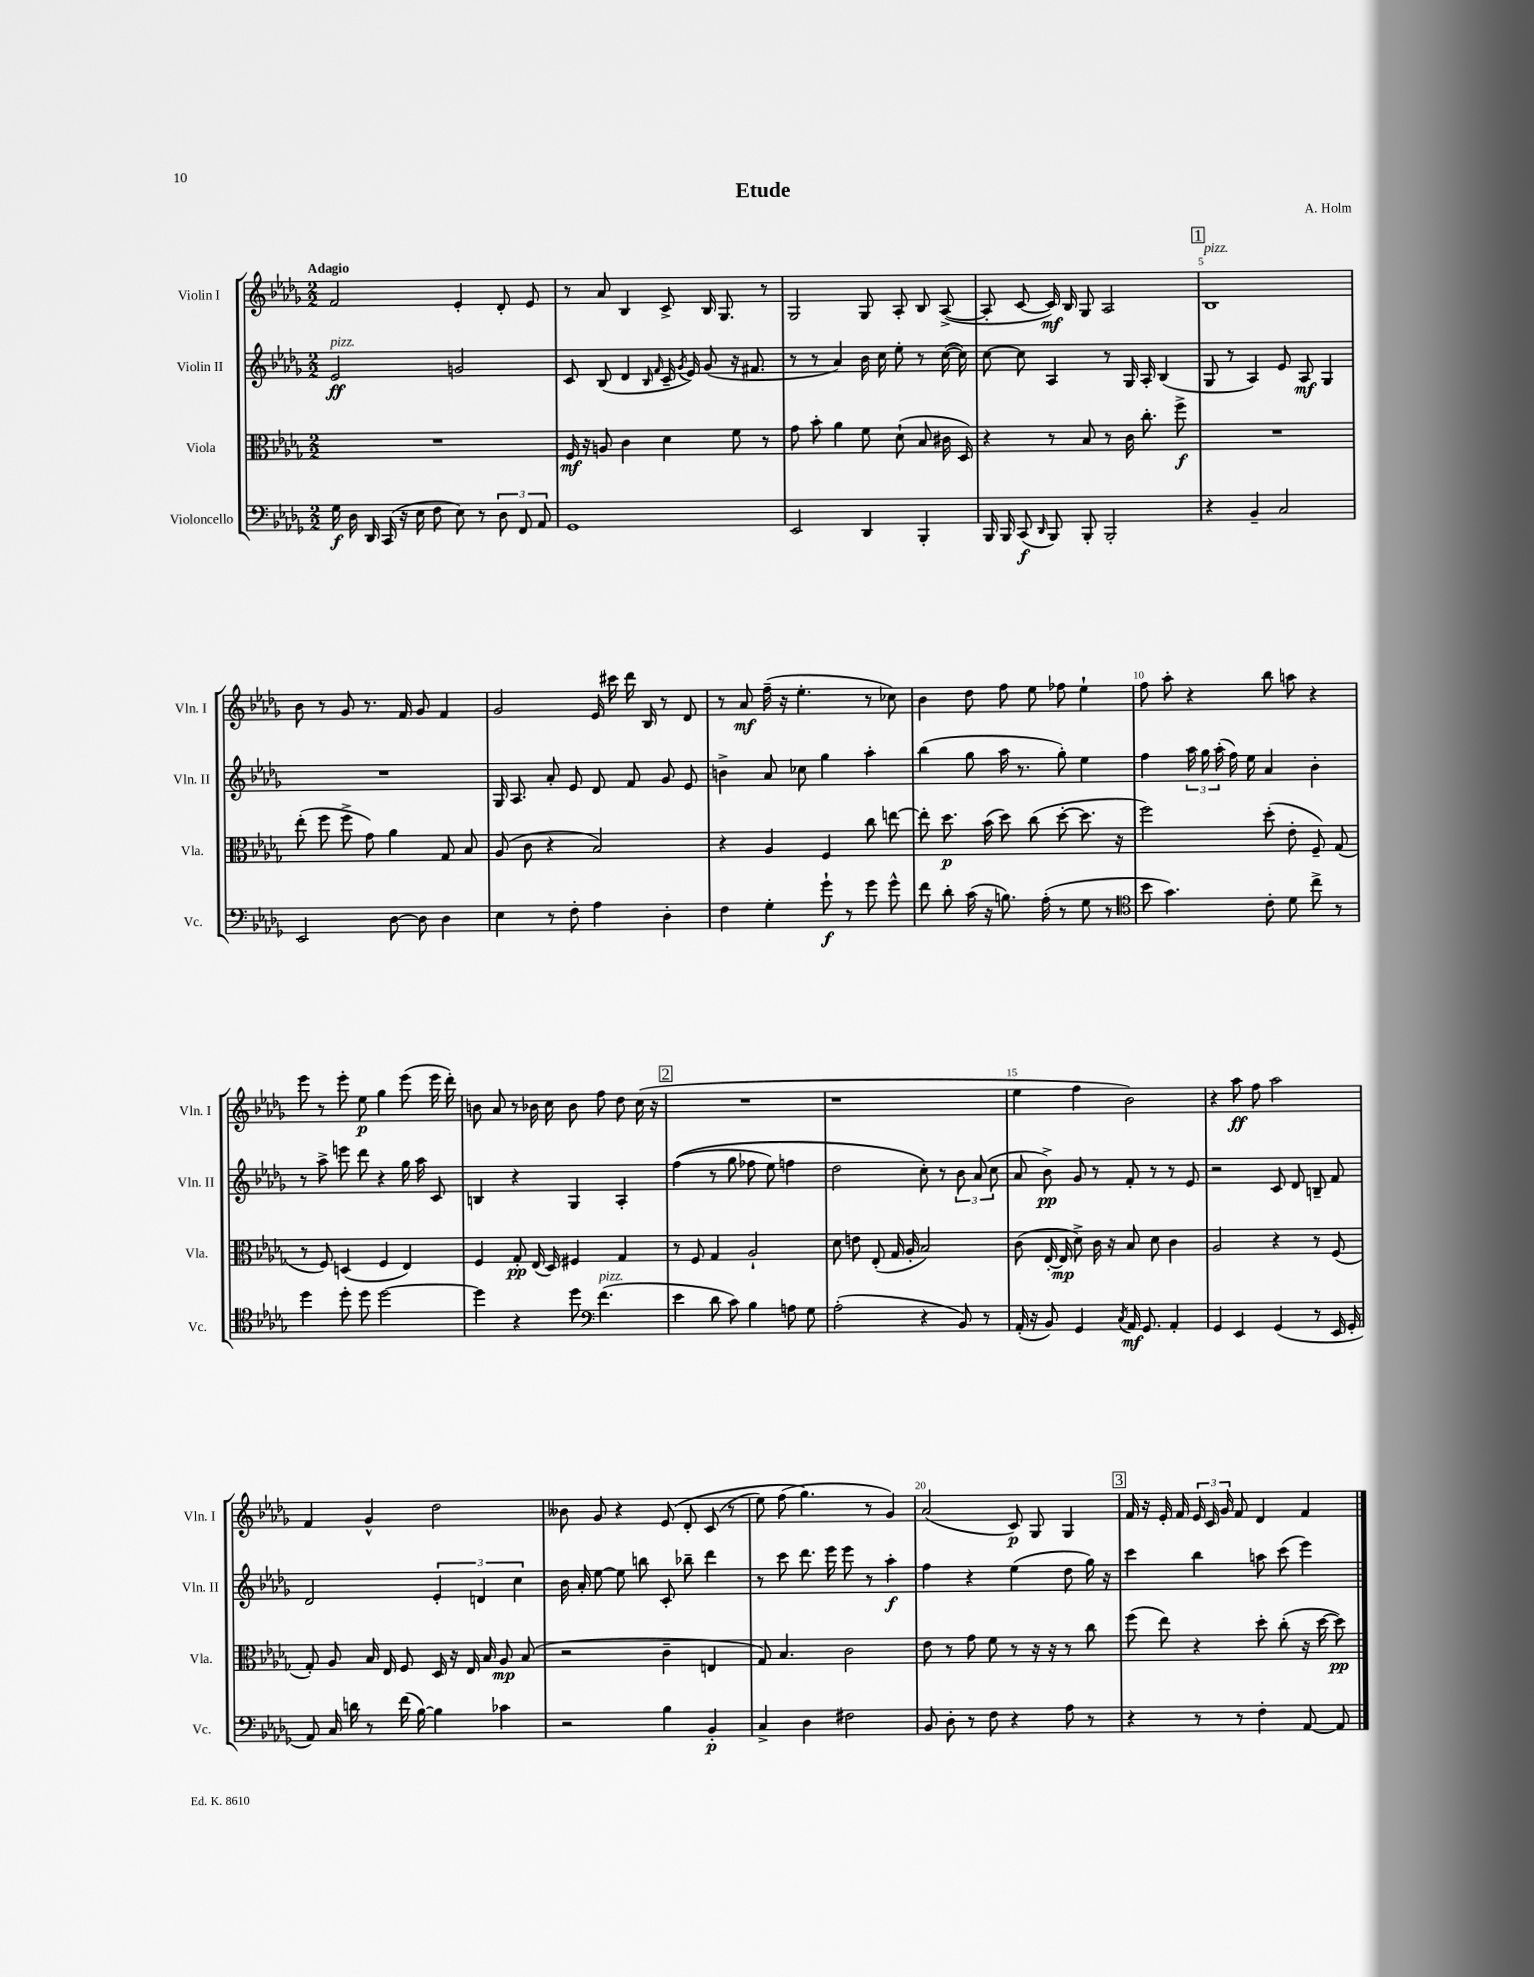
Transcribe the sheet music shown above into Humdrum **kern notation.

**kern	**dynam	**kern	**dynam	**kern	**dynam	**kern	**dynam
*part4	*part4	*part3	*part3	*part2	*part2	*part1	*part1
*staff4	*staff4	*staff3	*staff3	*staff2	*staff2	*staff1	*staff1
*I"Violoncello	*	*I"Viola	*	*I"Violin II	*	*I"Violin I	*
*I'Vc.	*	*I'Vla.	*	*I'Vln. II	*	*I'Vln. I	*
*clefF4	*	*clefC3	*	*clefG2	*	*clefG2	*
*k[b-e-a-d-g-]	*	*k[b-e-a-d-g-]	*	*k[b-e-a-d-g-]	*	*k[b-e-a-d-g-]	*
*M2/2	*	*M2/2	*	*M2/2	*	*M2/2	*
=1	=1	=1	=1	=1	=1	=1	=1
!	!	!	!	!	!	!LO:TX:a:B:t=Adagio	!
!	!	!	!	!LO:TX:a:i:t=pizz.	!	!	!
16G-\	f	1r	.	2e-/	ff	2f/	.
16D-\	.	.	.	.	.	.	.
16DD-/	.	.	.	.	.	.	.
(16CC/	.	.	.	.	.	.	.
16r	.	.	.	.	.	.	.
16E-\	.	.	.	.	.	.	.
8F\	.	.	.	.	.	.	.
8E-\)	.	.	.	2gn/	.	4e-'/	.
8r	.	.	.	.	.	.	.
12D-\	.	.	.	.	.	8d-'/	.
12FF/	.	.	.	.	.	.	.
.	.	.	.	.	.	8e-/	.
12AA-/	.	.	.	.	.	.	.
=2	=2	=2	=2	=2	=2	=2	=2
1GG-	.	16F/	mf	8c/	.	8r	.
.	.	16r	.	.	.	.	.
.	.	8An/	.	(8B-/	.	8a-/	.
.	.	4c\	.	4d-/	.	4B-/	.
.	.	.	.	16qqB-/	.	.	.
.	.	.	.	16qqf/	.	.	.
.	.	4d-\	.	16c~/	.	8c^/	.
.	.	.	.	8qg-/	.	.	.
.	.	.	.	16e-/)	.	.	.
.	.	.	.	(8g-/	.	16B-/	.
.	.	.	.	.	.	8.G-/	.
.	.	8f\	.	16r	.	.	.
.	.	.	.	8.f#X/	.	.	.
.	.	8r	.	.	.	8r	.
=3	=3	=3	=3	=3	=3	=3	=3
2EE-/	.	8g-\	.	8r	.	2G-/	.
.	.	8b-'\	.	8r	.	.	.
.	.	4a-\	.	4a-/)	.	.	.
4DD-/	.	8f\	.	16b-\	.	8G-/	.
.	.	.	.	16cc\	.	.	.
.	.	(8d-`\	.	8ee-'\	.	8A-'/	.
4BBB-'/	.	8B-/	.	8r	.	8B-/	.
.	.	16c#X\	.	([16cc\	.	([8A-^/	.
.	.	16D-/)	.	16cc\])	.	.	.
=4	=4	=4	=4	=4	=4	=4	=4
16BBB-/	.	4r	.	[8cc\	.	8A-'/]	.
16BBB-/	.	.	.	.	.	.	.
(8CC/	f	.	.	8cc\]	.	[8c/	.
16qqDD-/	.	.	.	.	.	.	.
8BBB-/)	.	8r	.	4A-/	.	16c/])	mf
.	.	.	.	.	.	16B-/	.
8BBB-'/	.	8B-/	.	.	.	8G-/	.
2BBB-'/	.	8r	.	8r	.	2A-/	.
.	.	16c\	.	16G-/	.	.	.
.	.	8.cc'\	.	16A-'/	.	.	.
.	.	.	.	(4B-/	.	.	.
.	.	8ff^\	f	.	.	.	.
!!LO:REH:place=s1:t=1
=5	=5	=5	=5	=5	=5	=5	=5
!	!	!	!	!	!	!LO:TX:a:i:t=pizz.	!
4r	.	1r	.	8G-/	.	1B-	.
.	.	.	.	8r	.	.	.
4BB-~/	.	.	.	4A-/)	.	.	.
2C/	.	.	.	8e-/	.	.	.
.	.	.	.	8A-/	mf	.	.
.	.	.	.	4G-/	.	.	.
!!LO:LB:g=z
=6	=6	=6	=6	=6	=6	=6	=6
2EE-/	.	(8ee-'\	.	1r	.	8b-\	.
.	.	8ff\	.	.	.	8r	.
.	.	8ff^\	.	.	.	8g-/	.
.	.	8g-\)	.	.	.	8.r	.
[8D-\	.	4a-\	.	.	.	.	.
.	.	.	.	.	.	16f/	.
8D-\]	.	.	.	.	.	8g-/	.
4D-\	.	8G-/	.	.	.	4f/	.
.	.	8B-/	.	.	.	.	.
=7	=7	=7	=7	=7	=7	=7	=7
4E-\	.	(8A-/	.	16G-/	.	2g-/	.
.	.	.	.	8.A-/	.	.	.
.	.	8c\	.	.	.	.	.
8r	.	4r	.	8a-'/	.	.	.
8F'\	.	.	.	8e-/	.	.	.
4A-\	.	2B-/)	.	8d-/	.	16e-/	.
.	.	.	.	.	.	16ccc#X\	.
.	.	.	.	8f/	.	16ddd-\	.
.	.	.	.	.	.	16B-/	.
4D-'\	.	.	.	8g-/	.	8r	.
.	.	.	.	8e-/	.	8d-/	.
=8	=8	=8	=8	=8	=8	=8	=8
4F\	.	4r	.	4bn^\	.	8r	.
.	.	.	.	.	.	8a-/	mf
4G-'\	.	4A-/	.	8a-/	.	(16ff~\	.
.	.	.	.	.	.	16r	.
.	.	.	.	8cc-X\	.	4.ee-'\	.
8g-`\	f	4F/	.	4gg-\	.	.	.
8r	.	.	.	.	.	.	.
8g-\	.	8cc\	.	4aa-'\	.	8r	.
8g-^^\	.	[8een\	.	.	.	8cc-X\)	.
=9	=9	=9	=9	=9	=9	=9	=9
8f\	.	8ee'\]	.	(4bb-\	.	4b-\	.
8d-'\	.	8.dd-\	p	.	.	.	.
(16c\	.	.	.	8gg-\	.	8dd-\	.
16r	.	(16b-\	.	.	.	.	.
8.Bn\)	.	8dd-\)	.	16aa-\	.	8ff\	.
.	.	.	.	8.r	.	.	.
.	.	(8cc\	.	.	.	8ee-\	.
(16A-'\	.	.	.	.	.	.	.
8r	.	[8dd-'\	.	8gg-'\)	.	8ff-X\	.
8G-\	.	8.dd-\]	.	4ee-\	.	4ee-`\	.
8r	.	.	.	.	.	.	.
.	.	16r	.	.	.	.	.
=10	=10	=10	=10	=10	=10	=10	=10
*clefC4	*	*	*	*	*	*	*
8b-\	.	2ff\)	.	4ff\	.	8ff\	.
4.g-\)	.	.	.	.	.	8aa-'\	.
.	.	.	.	24aa-\	.	4r	.
.	.	.	.	24gg-\	.	.	.
.	.	.	.	(24aa-'\	.	.	.
.	.	.	.	16ff\)	.	.	.
.	.	.	.	16ee-\	.	.	.
8c'\	.	(8dd-'\	.	4a-/	.	8bb-\	.
8d-\	.	8e-'\	.	.	.	8aan\	.
8cc^\	.	8F~/)	.	4b-'\	.	4r	.
8r	.	(8G-/	.	.	.	.	.
!!LO:LB:g=z
=11	=11	=11	=11	=11	=11	=11	=11
4dd-\	.	8r	.	8r	.	8eee-\	.
.	.	8F/)	.	8aa-^\	.	8r	.
8dd-'\	.	(4Dn/	.	8eeen\	.	8eee-'\	.
8dd-\	.	.	.	8ddd-\	.	8ee-\	p
[2dd-\	.	4F/	.	4r	.	4gg-\	.
.	.	4E-/)	.	16gg-\	.	(8eee-\	.
.	.	.	.	16aa-\	.	.	.
.	.	.	.	8c/	.	16eee-\	.
.	.	.	.	.	.	16ddd-'\)	.
=12	=12	=12	=12	=12	=12	=12	=12
4dd-\]	.	4F/	.	4Bn/	.	8bn\	.
.	.	.	.	.	.	8a-/	.
4r	.	8G-'/	pp	4r	.	8r	.
.	.	(16E-/	.	.	.	16b-X\	.
.	.	16D-/)	.	.	.	16cc\	.
8dd-\	.	4F#X/	.	4G-/	.	8b-\	.
*clefF4	*	*	*	*	*	*	*
!LO:TX:a:i:t=pizz.	!	!	!	!	!	!	!
(4.f\	.	.	.	.	.	8ff\	.
.	.	4G-/	.	4A-'/	.	8dd-\	.
.	.	.	.	.	.	(16cc\	.
.	.	.	.	.	.	16r	.
!!LO:REH:place=s1:t=2
=13	=13	=13	=13	=13	=13	=13	=13
4e-\	.	8r	.	((4ff\	.	1r	.
.	.	8F/	.	.	.	.	.
8d-\	.	4G-/	.	8r	.	.	.
8c\)	.	.	.	8gg-\	.	.	.
4B-\	.	2A-`/	.	8ff-X\	.	.	.
.	.	.	.	8ee-\)	.	.	.
8An\	.	.	.	4ffn\	.	.	.
8G-\	.	.	.	.	.	.	.
=14	=14	=14	=14	=14	=14	=14	=14
(2A-'\	.	8d-\	.	2dd-\	.	1r	.
.	.	8en\	.	.	.	.	.
.	.	(8E-'/	.	.	.	.	.
.	.	16G-/	.	.	.	.	.
.	.	16A-'/	.	.	.	.	.
4r	.	2B-/)	.	8cc'\)	.	.	.
.	.	.	.	8r	.	.	.
8BB-/)	.	.	.	12b-\	.	.	.
.	.	.	.	(12a-/	.	.	.
8r	.	.	.	.	.	.	.
.	.	.	.	12cc\	.	.	.
=15	=15	=15	=15	=15	=15	=15	=15
(16AA-'/	.	(8c\	.	8a-/	.	4ee-\	.
16r	.	.	.	.	.	.	.
8BB-/)	.	[16E-'/	.	8b-^\)	pp	.	.
.	.	16E-/]	mp	.	.	.	.
4GG-/	.	8d-^\)	.	8g-/	.	4ff\	.
.	.	16c\	.	8r	.	.	.
.	.	16r	.	.	.	.	.
8qC/	.	.	.	.	.	.	.
16AA-/	mf	8B-/	.	8f'/	.	2b-\)	.
8.GG-/	.	.	.	.	.	.	.
.	.	8d-\	.	8r	.	.	.
4AA-'/	.	4c\	.	8r	.	.	.
.	.	.	.	8e-/	.	.	.
=16	=16	=16	=16	=16	=16	=16	=16
4GG-/	.	2A-/	.	2r	.	4r	.
4EE-/	.	.	.	.	.	8aa-\	ff
.	.	.	.	.	.	8ff\	.
(4GG-/	.	4r	.	8c/	.	2aa-\	.
.	.	.	.	8d-/	.	.	.
8r	.	8r	.	8Bn~/	.	.	.
16EE-/	.	(8F/	.	8f/	.	.	.
16GG-'/	.	.	.	.	.	.	.
!!LO:LB:g=z
=17	=17	=17	=17	=17	=17	=17	=17
8AA-/)	.	8G-'/)	.	2d-/	.	4f/	.
16C/	.	8A-/	.	.	.	.	.
16dn\	.	.	.	.	.	.	.
8r	.	16B-/	.	.	.	4g-^^/	.
.	.	16E-/	.	.	.	.	.
(16f\	.	8F/	.	.	.	.	.
[16B-\)	.	.	.	.	.	.	.
4B-\]	.	16D-/	.	6e-'/	.	2dd-\	.
.	.	16r	.	.	.	.	.
.	.	16E-/	.	.	.	.	.
.	.	.	.	6dn/	.	.	.
.	.	16B-/	.	.	.	.	.
4c-X\	.	8A-/	mp	.	.	.	.
.	.	.	.	6cc\	.	.	.
.	.	(8B-/	.	.	.	.	.
=18	=18	=18	=18	=18	=18	=18	=18
2r	.	2r	.	16b-\	.	8b--X\	.
.	.	.	.	16a-'/	.	.	.
.	.	.	.	[8ee-\	.	8g-/	.
.	.	.	.	8ee-\]	.	4r	.
.	.	.	.	8bbn\	.	.	.
4B-\	.	4c~\	.	8c'/	.	(8e-/	.
.	.	.	.	8bb-X~\	.	8d-'/	.
4BB-'/	p	4En/	.	4ddd-\	.	(8c/	.
.	.	.	.	.	.	8r	.
=19	=19	=19	=19	=19	=19	=19	=19
4C^/	.	8G-/)	.	8r	.	8ee-\)	.
.	.	4.B-/	.	8ccc\	.	(8ff\	.
4D-\	.	.	.	8.ddd-\	.	4.gg-\)	.
.	.	.	.	16eee-\	.	.	.
2F#X\	.	2c\	.	8eee-\	.	.	.
.	.	.	.	8r	.	8r	.
.	.	.	.	4aa-'\	f	4g-/)	.
=20	=20	=20	=20	=20	=20	=20	=20
8BB-/	.	8e-\	.	4ff\	.	(2a-/	.
8D-'\	.	8r	.	.	.	.	.
8r	.	8g-\	.	4r	.	.	.
8F\	.	8f\	.	.	.	.	.
4r	.	8r	.	(4ee-\	.	8c/)	p
.	.	16r	.	.	.	8G-/	.
.	.	16r	.	.	.	.	.
8A-\	.	8r	.	8dd-\	.	4G-/	.
8r	.	8cc\	.	16gg-\)	.	.	.
.	.	.	.	16r	.	.	.
!!LO:REH:place=s1:t=3
=21	=21	=21	=21	=21	=21	=21	=21
4r	.	(8ff\	.	4ccc\	.	16f/	.
.	.	.	.	.	.	16r	.
.	.	8ee-\)	.	.	.	16e-'/	.
.	.	.	.	.	.	16f/	.
8r	.	4r	.	4bb-\	.	24e-/	.
.	.	.	.	.	.	24c/	.
.	.	.	.	.	.	24g-/	.
8r	.	.	.	.	.	8f/	.
4F'\	.	8dd-'\	.	8aan\	.	4d-/	.
.	.	(8cc'\	.	(8ccc\	.	.	.
[8AA-/	.	16r	.	4eee-\)	.	4f/	.
.	.	[16dd-\	.	.	.	.	.
8AA-/]	.	8dd-\])	pp	.	.	.	.
==	==	==	==	==	==	==	==
*-	*-	*-	*-	*-	*-	*-	*-
